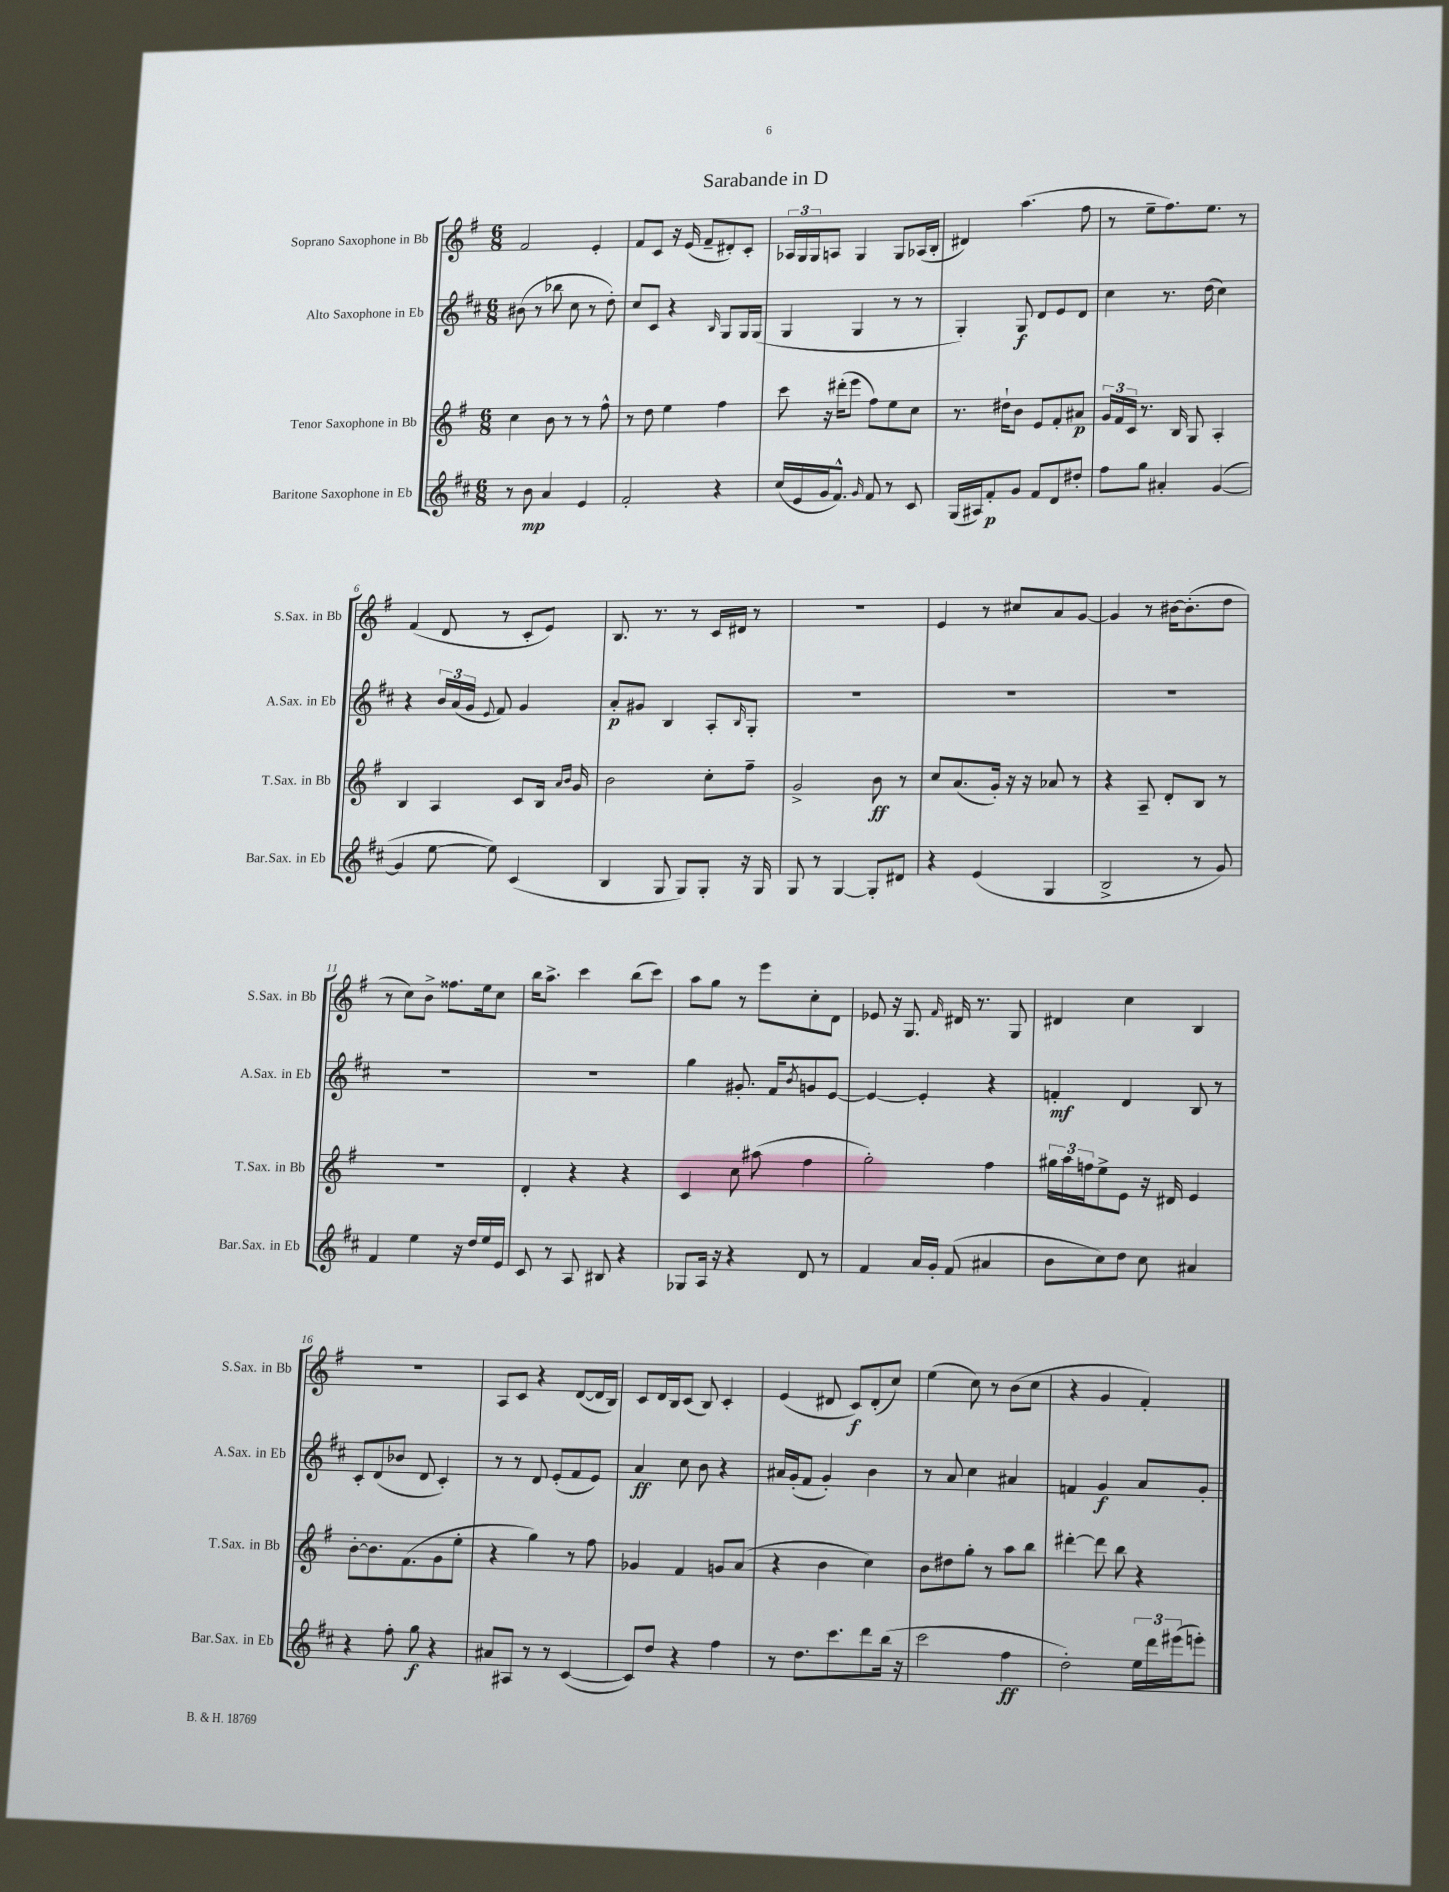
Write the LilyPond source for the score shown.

\header { title = "Sarabande in D" }
<<
\new StaffGroup <<
\new Staff = "s0" \with { instrumentName = "Soprano Saxophone in Bb" shortInstrumentName = "S.Sax. in Bb" } {
    \clef treble \key g \major \numericTimeSignature \time 6/8
    fis'2 e'4-. |
    fis'8 c'8 r16 e'16( fis'8-- dis'8-.) c'8-. |
    \tuplet 3/2 { aes16 g16 g16 } a8 g4 g8 aes16( b16-. |
    dis'4) a''4.( fis''8 |
    r8 e''8-- fis''8.) e''8. r8 |
    fis'4( d'8 r8 c'8-. e'8) |
    b8. r8. r8 c'16 dis'16 r8 |
    R2. |
    e'4 r8 cis''8 a'8 g'8~ |
    g'4 r8 bis'16~ bis'8.-.( d''8 |
    r8 c''8) b'8-> fisis''8. e''16 c''8 |
    b''16 a''8.-> c'''4 b''8( c'''8) |
    a''8 g''8 r8 e'''8 c''8-. d'8 |
    ees'8 r16 g8. \grace { fis'16 } dis'16 r8. g8 |
    dis'4 c''4 b4 |
    R2. |
    a8 c'8 r4 d'8~( d'16 b16) |
    c'8 d'16 b16 c'8( b8) c'4-. |
    e'4( dis'8 c'8\f) dis'8-.( c''8) |
    e''4( c''8) r8 b'8( c''8 |
    r4 g'4 fis'4-.) \bar "|." |
}
\new Staff = "s1" \with { instrumentName = "Alto Saxophone in Eb" shortInstrumentName = "A.Sax. in Eb" } {
    \clef treble \key d \major \numericTimeSignature \time 6/8
    bis'8( r8 bes''8 cis''8 r8 d''8-.) |
    cis''8 cis'8 r4 \grace { b16 } g8 g16 g16( |
    g4 g4 r8 r8 |
    g4-.) g8\f d'8 e'8 d'8 |
    cis''4 r8. d''16( cis''4) |
    r4 \tuplet 3/2 { b'16 a'16( g'16 } \appoggiatura { e'8 } fis'8) g'4 |
    a'8-.\p gis'8 b4 a8-. \grace { b16 } g8-. |
    R2. |
    R2. |
    R2. |
    R2. |
    R2. |
    g''4 gis'8.-. fis'16 \acciaccatura { b'8 } g'8 e'8~ |
    e'4~ e'4-. r4 |
    f'4-.\mf d'4 b8 r8 |
    cis'8-. d'8( bes'8 d'8 cis'4-.) |
    r8 r8 d'8 e'8-.( fis'8 e'8) |
    a'4\ff cis''8 b'8 r4 |
    ais'16 g'16-.( fis'8 g'4-.) b'4 |
    r8 a'8 cis''4 ais'4 |
    f'4 g'4\f a'8 g'8-. \bar "|." |
}
\new Staff = "s2" \with { instrumentName = "Tenor Saxophone in Bb" shortInstrumentName = "T.Sax. in Bb" } {
    \clef treble \key g \major \numericTimeSignature \time 6/8
    c''4 b'8 r8 r8 fis''8-^ |
    r8 d''8 e''4 fis''4 |
    c'''8 r16 dis'''16-.( e'''8 fis''8) e''8 c''8 |
    r8. dis''16-! b'8 e'8 fis'8-. ais'8\p |
    \tuplet 3/2 { g'16 fis'16 c'16 } r8. b16 g8 a4-. |
    b4 a4 c'8 b16 \grace { a'16 b'16 } g'16 |
    b'2 c''8-. fis''8-- |
    g'2-> b'8\ff r8 |
    c''8 a'8.( g'16-.) r16 r16 aes'8 r8 |
    r4 a8-- d'8-. b8 r8 |
    R2. |
    d'4-. r4 r4 |
    c'4 c''8 ais''8( fis''4 |
    g''2-.) fis''4 |
    \tuplet 3/2 { gis''16 a''16 f''16 } e''8-> e'8 r16 dis'16 e'4 |
    b'8~-. b'8. fis'8.( g'8 e''8-. |
    r4 g''4) r8 fis''8 |
    ges'4 fis'4 g'8 a'8( |
    r4 b'4 c''4) |
    b'8 dis''8 g''8-. r8 a''8 b''8 |
    dis'''4~-. dis'''8 b''8 r4 \bar "|." |
}
\new Staff = "s3" \with { instrumentName = "Baritone Saxophone in Eb" shortInstrumentName = "Bar.Sax. in Eb" } {
    \clef treble \key d \major \numericTimeSignature \time 6/8
    r8 b'8\mp a'4 e'4 |
    fis'2-. r4 |
    cis''16( e'16 g'16 fis'8.-^) \grace { g'16 } fis'8 r8 cis'8 |
    g16( ais16) fis'8-.\p g'8 fis'8 d'8 dis''8-. |
    fis''8 g''8 ais'4-. g'4~( |
    g'4 e''8~ e''8) cis'4( |
    b4 g8 g8) g8-. r16 g16 |
    g8 r8 g4~ g8-. dis'8 |
    r4 e'4( g4 |
    b2-> r8 g'8) |
    fis'4 e''4 r16 d''16 e''16 e'16 |
    cis'8 r8 a8 bis8 r4 |
    ges8 a16 r16 r4 d'8 r8 |
    fis'4 a'16 g'16-. fis'8( ais'4 |
    b'8 cis''8) d''8 cis''8 ais'4 |
    r4 fis''8-. g''8\f r4 |
    ais'8 ais8 r8 r8 cis'4~( |
    cis'8) d''8 r4 fis''4 |
    r8 d''8. cis'''8. d'''8 b''16( r16 |
    cis'''2 fis''4\ff |
    d''2-.) \tuplet 3/2 { e''16 d'''16 eis'''16( } e'''8-.) \bar "|." |
}
>>
>>
